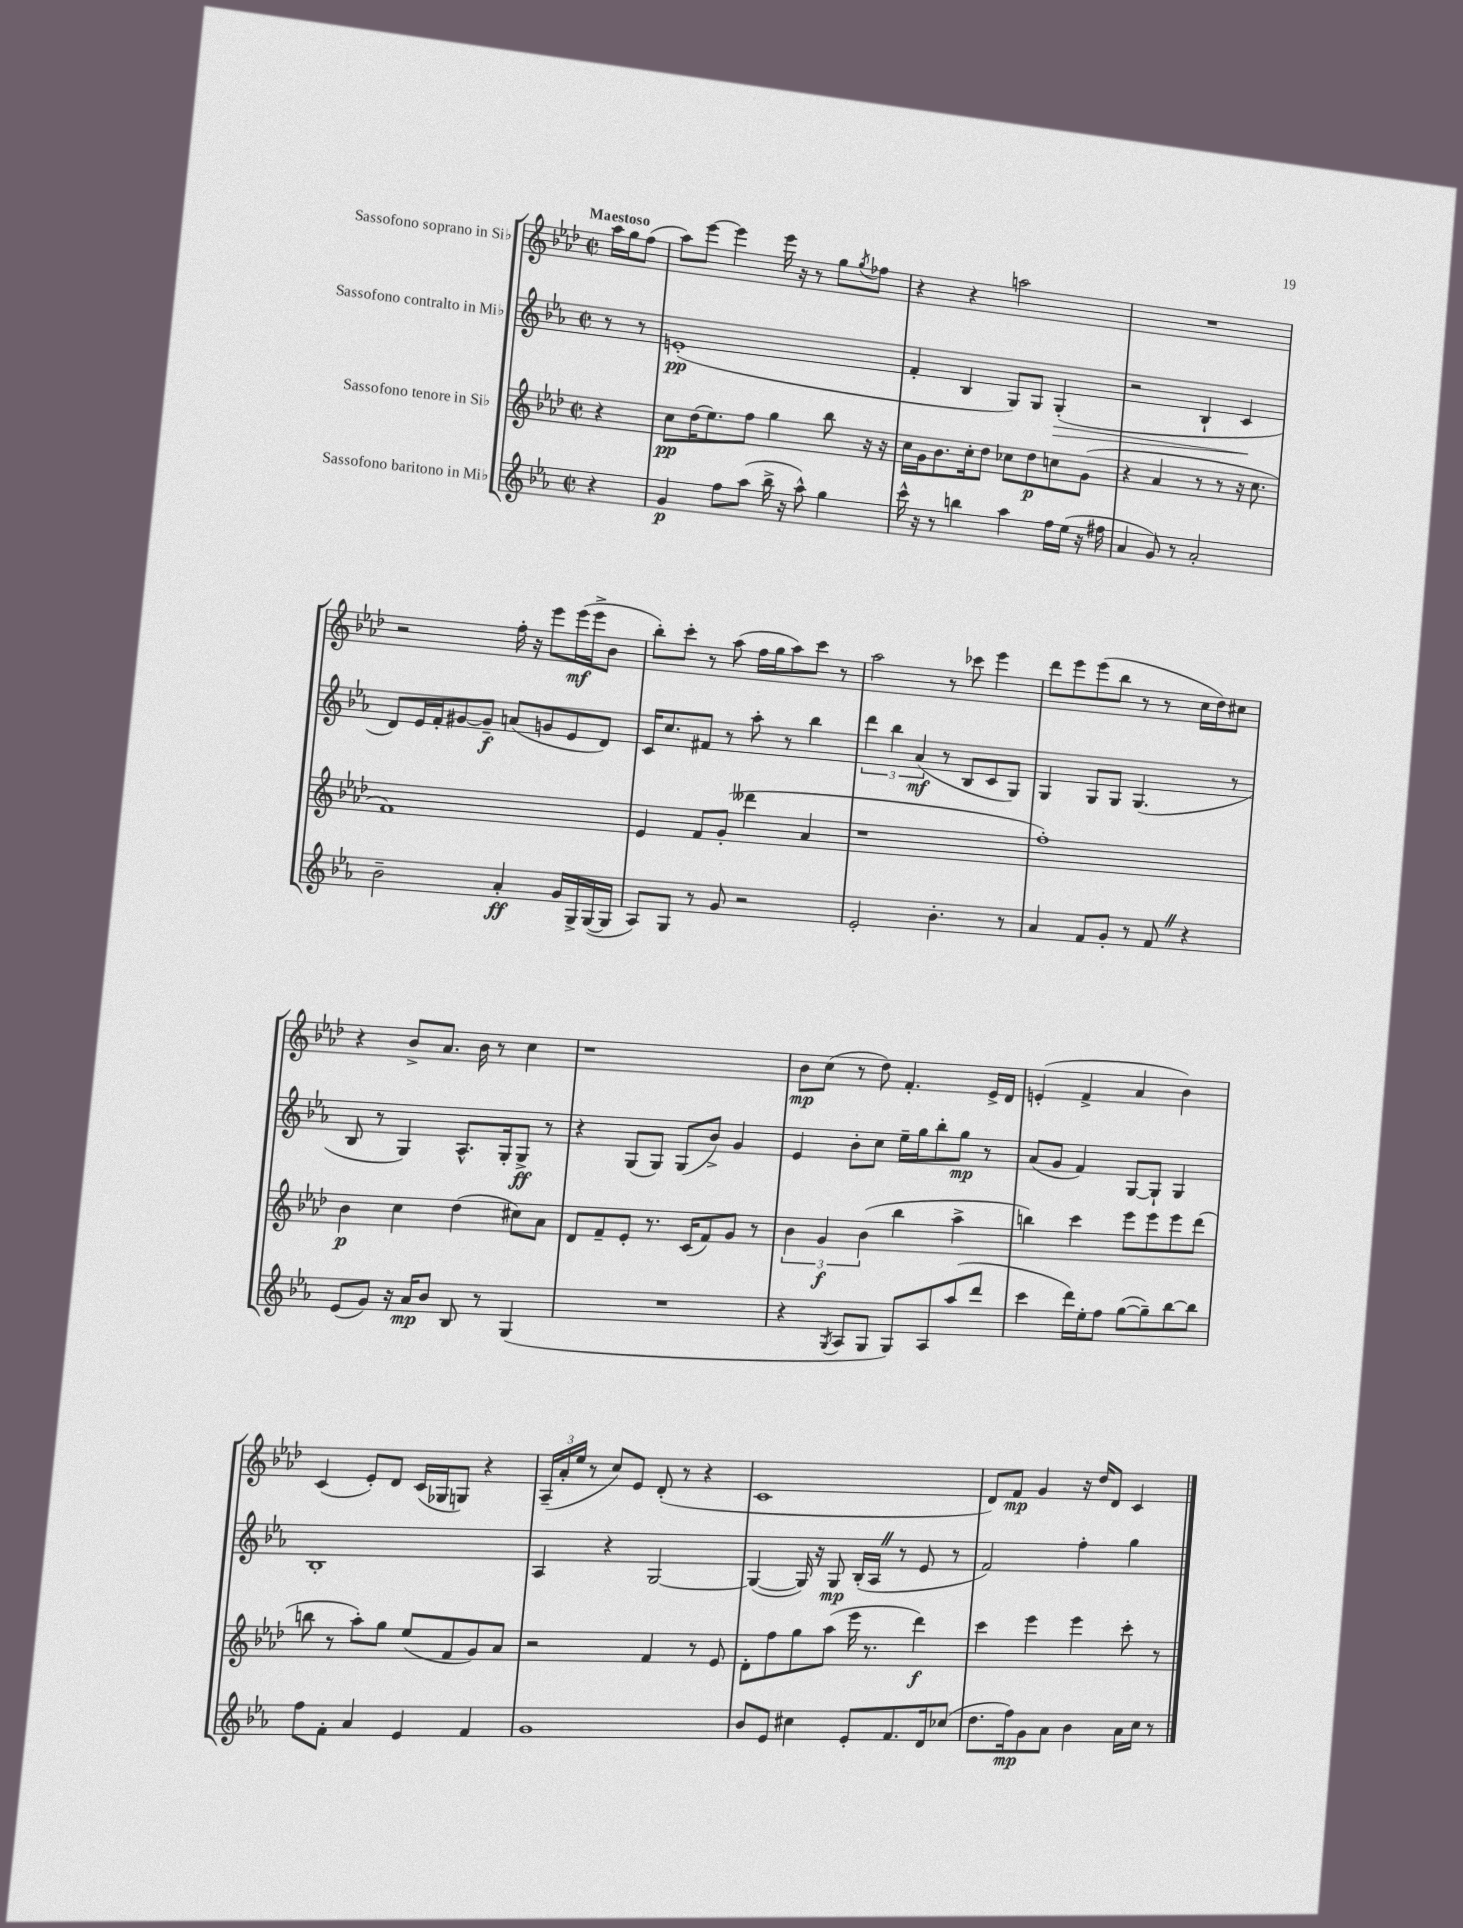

**kern	**kern	**kern	**kern
*staff4	*staff3	*staff2	*staff1
*clefG2	*clefG2	*clefG2	*clefG2
*k[b-e-a-]	*k[b-e-a-d-]	*k[b-e-a-]	*k[b-e-a-d-]
*M2/2	*M2/2	*M2/2	*M2/2
*met(c|)	*met(c|)	*met(c|)	*met(c|)
4r	4r	8r	16aa-
.	.	.	16gg
.	.	8r	(8ff
=	=	=	=
4g	8cc	(1e'	8aa-)
.	(16dd-	.	[8eee-
.	8.ee-)	.	.
8ff	.	.	4eee-]
(8aa-	8ff	.	.
16bb-^	4gg	.	16eee-
16r	.	.	16r
8aa-^^)	.	.	8r
4gg	8bb-	.	8gg
.	.	.	8qgg
.	16r	.	8ff-
.	16r	.	.
=	=	=	=
16ccc^^	16cc	4f'	4r
16r	16g	.	.
8r	8.b-	.	.
4bb	.	4B-	4r
.	16cc'	.	.
.	8dd-	.	.
4aa-	8cc-	8G)	2aa
.	8dd-	8G	.
16ff	8cc	(4G'	.
(16ee-	.	.	.
16r	(8g	.	.
16ff#	.	.	.
=	=	=	=
4a-	4r	2r	1r
8g)	4a-	.	.
8r	.	.	.
2a-'	8r	4B-`	.
.	8r	.	.
.	16r	4c	.
.	8.cc	.	.
=	=	=	=
2b-~	1f)	8d)	2r
.	.	16e-	.
.	.	16f'	.
.	.	[8g#	.
.	.	8g#~]	.
4a-'	.	(8a	16ff'
.	.	.	16r
.	.	8g	8eee-
16g	.	8e-	(16eee-
16G^	.	.	16eee-^
([16G	.	8d)	8b-
16G]	.	.	.
=	=	=	=
8A-)	4e-	16c	8bb-')
.	.	8.cc	.
8G	.	.	8ccc'
8r	8f	8f#	8r
8g	(8g'	8r	(8aa-
2r	4ddd--	8aa-'	16ff
.	.	.	16gg
.	.	8r	8aa-)
.	4a-	4bb-	8ccc
.	.	.	8r
=	=	=	=
2e-'	1r	6ddd	2aa-
.	.	6bb-	.
.	.	(6a-	.
4.b-'	.	8r	8r
.	.	8B-	8ccc-
.	.	8c	4eee-
8r	.	8G)	.
=	=	=	=
4a-	1ff')	4G	8ddd-
.	.	.	8eee-
8f	.	8G	(8eee-
8g'	.	8G	8bb-
8r	.	(4.G	8r
8f	.	.	8r
4r	.	.	16cc
.	.	.	16dd-)
.	.	8r	8cc#
=	=	=	=
(8e-	4b-	8B-	4r
8g)	.	8r	.
16r	4cc	4G)	8b-^
16a-	.	.	.
8b-	.	.	8.a-
8B-	(4dd-	8.A-^^	.
.	.	.	16b-
8r	.	.	8r
.	.	16G'	.
(4G	8cc#)	8G^	4cc
.	8a-	8r	.
=	=	=	=
1r	8d-	4r	1r
.	8f~	.	.
.	8e-'	(8G	.
.	8.r	8G)	.
.	.	(8G	.
.	(16c	.	.
.	8f)	8b-^)	.
.	8g	4g	.
.	8r	.	.
=	=	=	=
4r	6b-	4e-	8b-
.	.	.	(8cc
.	6g	.	.
8qG	.	.	.
8A-	.	8b-'	8r
.	(6b-	.	.
8G	.	8cc	8dd-)
8G)	4bb-	16ee-~	4.f'
.	.	16gg	.
8A-	.	8bb-'	.
(8aa-	4aa-^	8gg	.
8ddd	.	8r	16e-^
.	.	.	16d-
=	=	=	=
4ccc	4bb)	(8a-	(4e'
.	.	8g	.
16ddd)	4ccc	4f)	4f^
16ee-'	.	.	.
8ff	.	.	.
([8gg	8eee-	[8G	4a-
8gg~])	8eee-	8G`]	.
[8bb-	8eee-	4G	4b-)
8bb-]	(8ddd-	.	.
=	=	=	=
8ff	8bb	1B-'	(4c
8f'	8r	.	.
4a-	8aa-')	.	8e-')
.	8gg	.	8d-
4e-	(8ee-	.	(16c
.	.	.	16G-
.	8f	.	8G)
4f	8g)	.	4r
.	8a-	.	.
=	=	=	=
1g	2r	4A-	(24A-~
.	.	.	24a-'
.	.	.	24ee-
.	.	.	8r
.	.	4r	8cc)
.	.	.	8e-
.	4f	[2G	(8d-'
.	.	.	8r
.	8r	.	4r
.	8e-	.	.
=	=	=	=
8b-	8d-'	(4G_	1c
8e-	8ff	.	.
4cc#	8gg	16G])	.
.	.	16r	.
.	(8aa-	8G	.
8e-'	16eee-	(16B-'	.
.	8.r	16A-	.
8.f	.	8r	.
.	4ddd-)	8e-	.
16d	.	.	.
(8cc-	.	8r	.
=	=	=	=
8.dd	4ccc	2f)	8d-)
.	.	.	8f
16ff)	.	.	.
8g	4eee-	.	4g
8a-	.	.	.
4b-	4eee-	4ff'	16r
.	.	.	16dd-
.	.	.	8d-
16a-	8ccc'	4gg	4c
16cc	.	.	.
8r	8r	.	.
==	==	==	==
*-	*-	*-	*-
